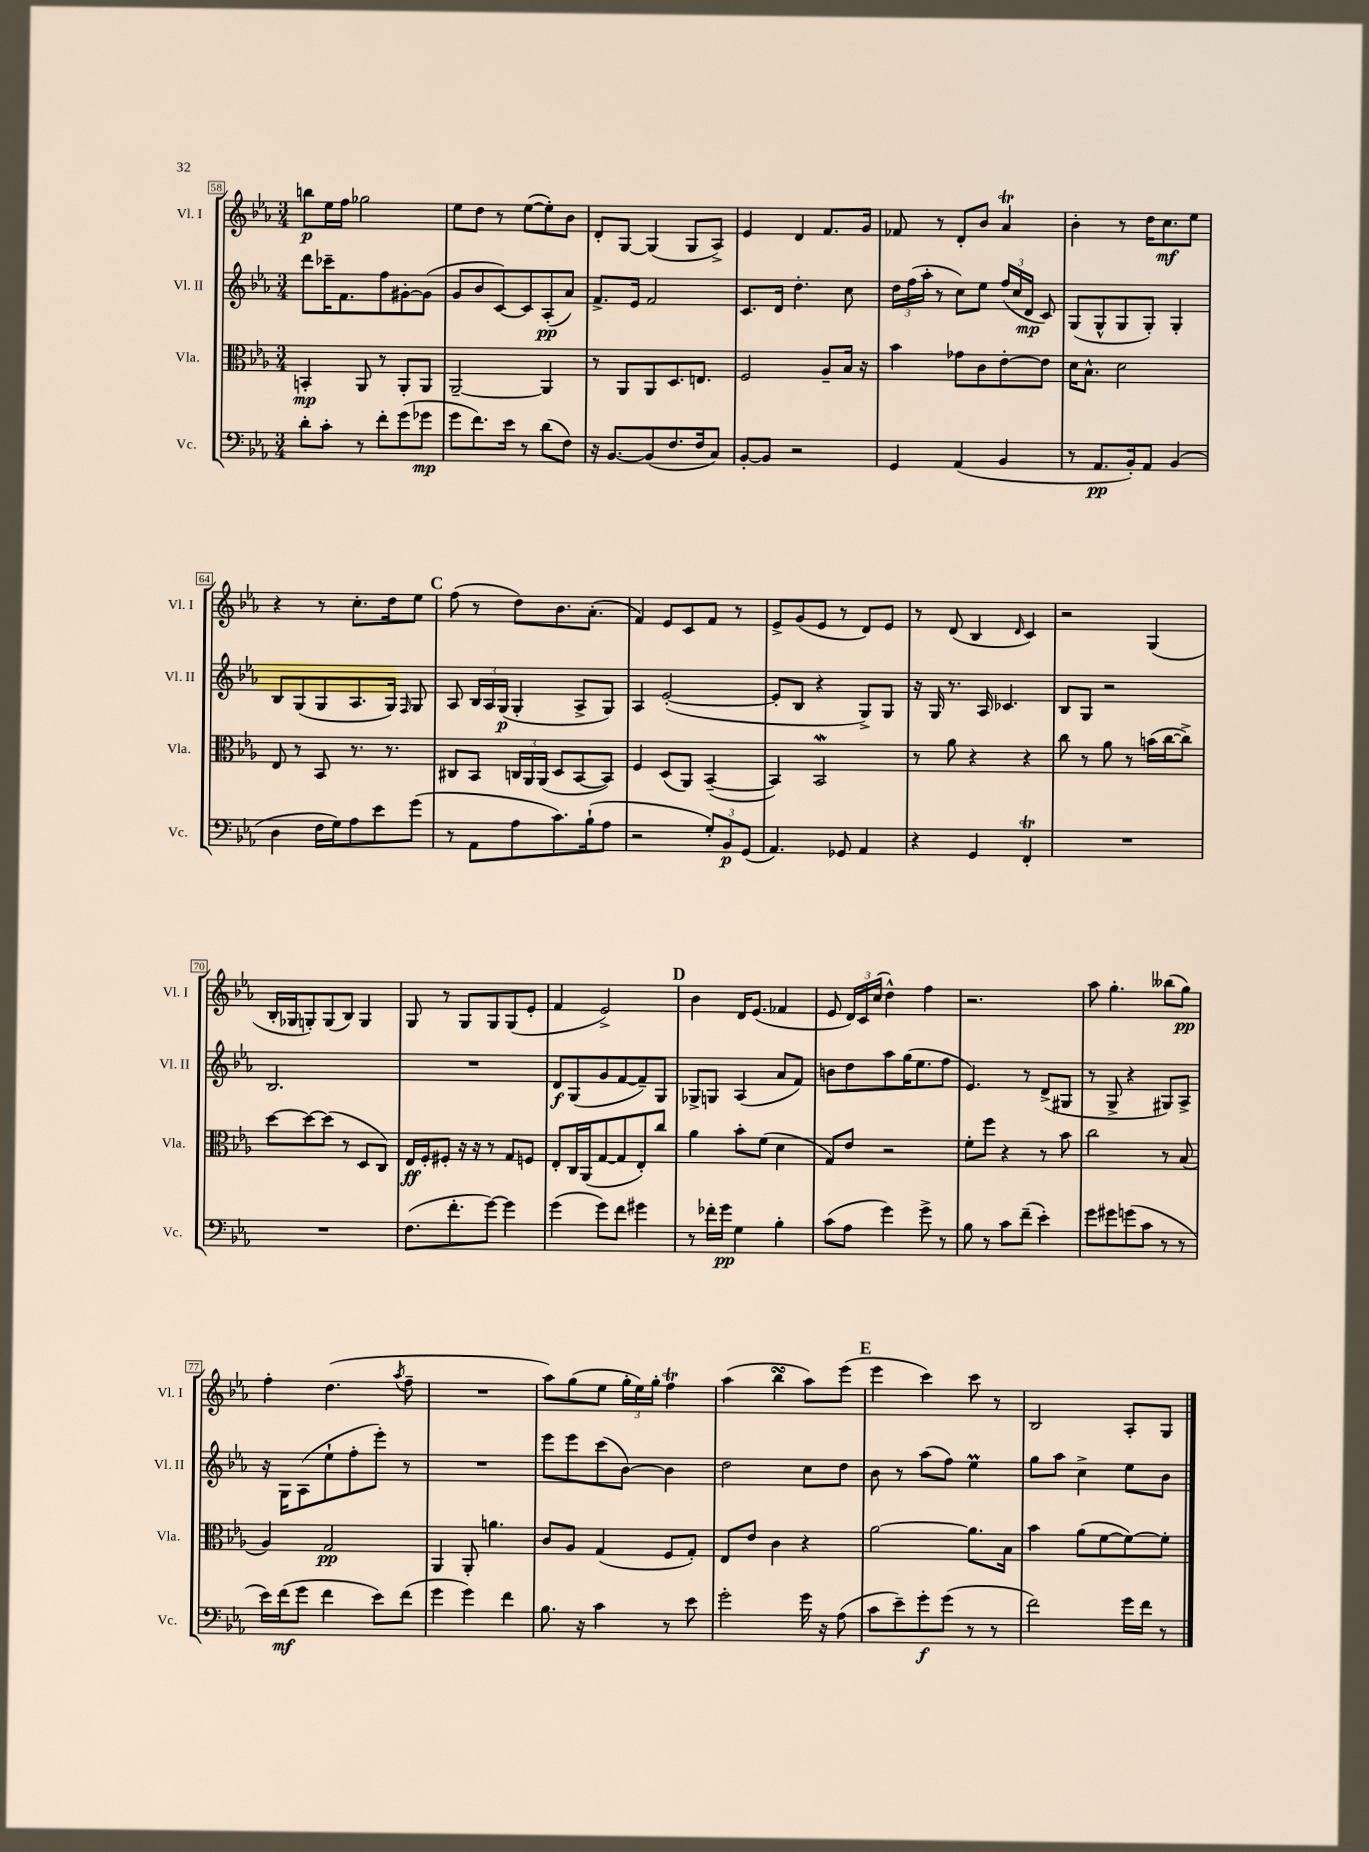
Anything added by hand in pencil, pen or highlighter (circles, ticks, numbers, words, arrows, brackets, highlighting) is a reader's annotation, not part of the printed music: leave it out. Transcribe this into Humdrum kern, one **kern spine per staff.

**kern	**kern	**kern	**kern
*staff4	*staff3	*staff2	*staff1
*clefF4	*clefC3	*clefG2	*clefG2
*k[b-e-a-]	*k[b-e-a-]	*k[b-e-a-]	*k[b-e-a-]
*M3/4	*M3/4	*M3/4	*M3/4
8d'	4BB'	8ddd	8bb
8c'	.	16ccc-~	16ee-
.	.	8.f	16ff
8r	8AA-	.	2gg-
8f'	8r	8ff	.
(8g	8AA-'	[8g#'	.
8g-	8AA-	(8g#]	.
=	=	=	=
8g	[2AA-~	8g	8ee-
8.f)	.	8b-	8dd
.	.	[8c)	8r
16e-	.	.	.
8r	.	8c]	([8ee-
(8d	4AA-]	(8A-'	8ee-'])
8F)	.	8a-)	8b-
=	=	=	=
16r	8r	8.f^	8d'
[8.BB-	.	.	.
.	8AA-	.	[8G
.	.	16e-	.
(8BB-]	8AA-	2f	(4G]
8.F	8.D	.	.
.	.	.	8G
16F	8.E	.	.
8C)	.	.	8A-^)
=	=	=	=
[8BB-'	2F	8.c	4e-
8BB-]	.	.	.
.	.	16d	.
2r	.	4.dd'	4d
.	8A-~	.	8.f
.	16B-	8cc	.
.	16r	.	16g
=	=	=	=
4GG	4b-	24dd	8f-
.	.	(24ff	.
.	.	24aa-'	.
.	.	8r	8r
(4AA-	8g-	8cc)	8d'
.	8c	8ee-	8b-
4BB-	[8e-'	(24ff	4a-
.	.	24cc	.
.	.	24d	.
.	8e-]	8c)	.
=	=	=	=
8r	16d	(8G	4b-'
.	8.B-^^	.	.
8.AA-	.	8G^^	.
.	2d	8G	8r
16BB-')	.	.	.
8AA-	.	8G')	16dd
.	.	.	8.cc
(4BB-	.	4G'	.
.	.	.	8ee-
=	=	=	=
4D	8E-	8B-	4r
.	8r	(8G	.
16F	8BB-	8G	8r
16G)	.	.	.
8A-	8.r	8.A-	8.cc'
8e-	.	.	.
.	8.r	16G)	16dd
.	.	16qqF	.
(8g	.	8G	8ee-
=	=	=	=
8r	8C#	8A-	(8ff
8AA-	8BB-	24B-	8r
.	.	24A-	.
.	.	(24G	.
8A-	24C	4G'	8dd)
.	24AA-	.	.
.	(24AA-	.	.
8.c)	8D	.	8.b-
.	[8BB-	8A-^	.
(16B-`	.	.	(8.a-'
8A-	8BB-])	8G)	.
=	=	=	=
2r	4F	4A-	4f)
.	(8D	([2e-'	8e-
.	8AA-)	.	8c
12G')	([4BB-~	.	8f
12BB-	.	.	.
.	.	.	8r
(12GG	.	.	.
=	=	=	=
4.AA-)	4BB-])	8e-']	8e-^
.	.	8B-	(8g
.	2BB-	4r	8e-
8GG-	.	.	8r
4AA-	.	8G^)	8d)
.	.	8G	8e-
=	=	=	=
4r	8r	16r	8r
.	.	16G	.
.	8a-	8.r	(8d
4GG	4r	.	4B-
.	.	16A-	.
.	.	4.c-	.
.	.	.	16qqd
4FF'	4r	.	4c)
=	=	=	=
2.r	8cc	8B-	2r
.	8r	8G	.
.	8a-	2r	.
.	8r	.	.
.	(16b	.	(4G
.	[16cc	.	.
.	8cc^])	.	.
=	=	=	=
2.r	[8dd	2.B-	16B-'
.	.	.	16G-
.	8dd_	.	8G')
.	(8dd]	.	(8G
.	8r	.	8B-)
.	8D	.	4G
.	8C)	.	.
=	=	=	=
(8.F	16E-	2.r	8G
.	16F'	.	.
.	8F#'	.	8r
8.f'	.	.	.
.	16r	.	8G
.	16r	.	.
[8g)	8r	.	8G
4g]	8G	.	(8G
.	8F	.	8e-'
=	=	=	=
(4g	8E-'	8d	4f
.	16C	(8G	.
.	(16AA-	.	.
8g)	[8G	8g	2e-^)
8f	8G]	[8f	.
4g#	8E-')	8f~])	.
.	8cc	8G	.
=	=	=	=
8r	4a-	8G-^	4b-
16f-'	.	8G	.
16g	.	.	.
4G	8b-'	(4A-	16d
.	.	.	(8.e-
.	(8f	.	.
4B-'	4d	8a-	4f-
.	.	8f)	.
=	=	=	=
(8c	8G)	8b	8e-
8A-	8e-	8dd	24d)
.	.	.	24c
.	.	.	(24cc
4g)	2r	8aa-	4dd^^)
.	.	(16gg	.
.	.	8.ee-	.
8g^	.	.	4ff
8r	.	8ff	.
=	=	=	=
8B-	8f'	4.e-)	2.r
8r	8ff	.	.
8c	4r	.	.
(8f~	.	8r	.
4e-')	8r	(8d^	.
.	8b-	8G#	.
=	=	=	=
8g	2cc	8r	8aa-
8g#	.	8G^	4.gg'
(8g	.	4r	.
8c	.	.	.
8r	8r	8G#)	(8bb--
8r	(8B-	8A-^	8gg)
=	=	=	=
16e-)	4A-)	16r	4ff'
(16f	.	16G	.
8g	.	(8A-	.
4f	2G	8ee-`	(4.dd
.	.	8ff'	.
8e-)	.	8eee-')	.
.	.	.	8qaa-
(8f	.	8r	8ff~
=	=	=	=
4g	4AA-	2.r	2.r
4g)	8AA-'	.	.
.	4.a	.	.
4f	.	.	.
=	=	=	=
8.B-	8c	8eee-	8aa-)
.	8A-	8eee-	(8gg
16r	.	.	.
4c	(4G	(8ccc	8ee-
.	.	[8b-)	24gg'
.	.	.	24ee-)
.	.	.	24gg'
8r	8F	4b-]	4ff
8e-	8G')	.	.
=	=	=	=
2g'	8E-	2dd	(4aa-
.	8e-	.	.
.	4c	.	4bb-
16g	4r	8cc	8aa-)
16r	.	.	.
(8A-	.	8dd	(8eee-
=	=	=	=
8c	[2a-	8b-	4eee-
8e-~)	.	8r	.
8g'	.	(8aa-	4ccc)
(8g	.	8ff)	.
8r	8.a-]	4ee-	8ccc
8r	.	.	8r
.	16B-	.	.
=	=	=	=
2f)	4b-	8gg	2B-
.	.	8aa-	.
.	(8a-	4cc^	.
.	[8f	.	.
16g	8f_)	8ee-	8A-'
16f	.	.	.
8r	8f']	8b-	8G
==	==	==	==
*-	*-	*-	*-
